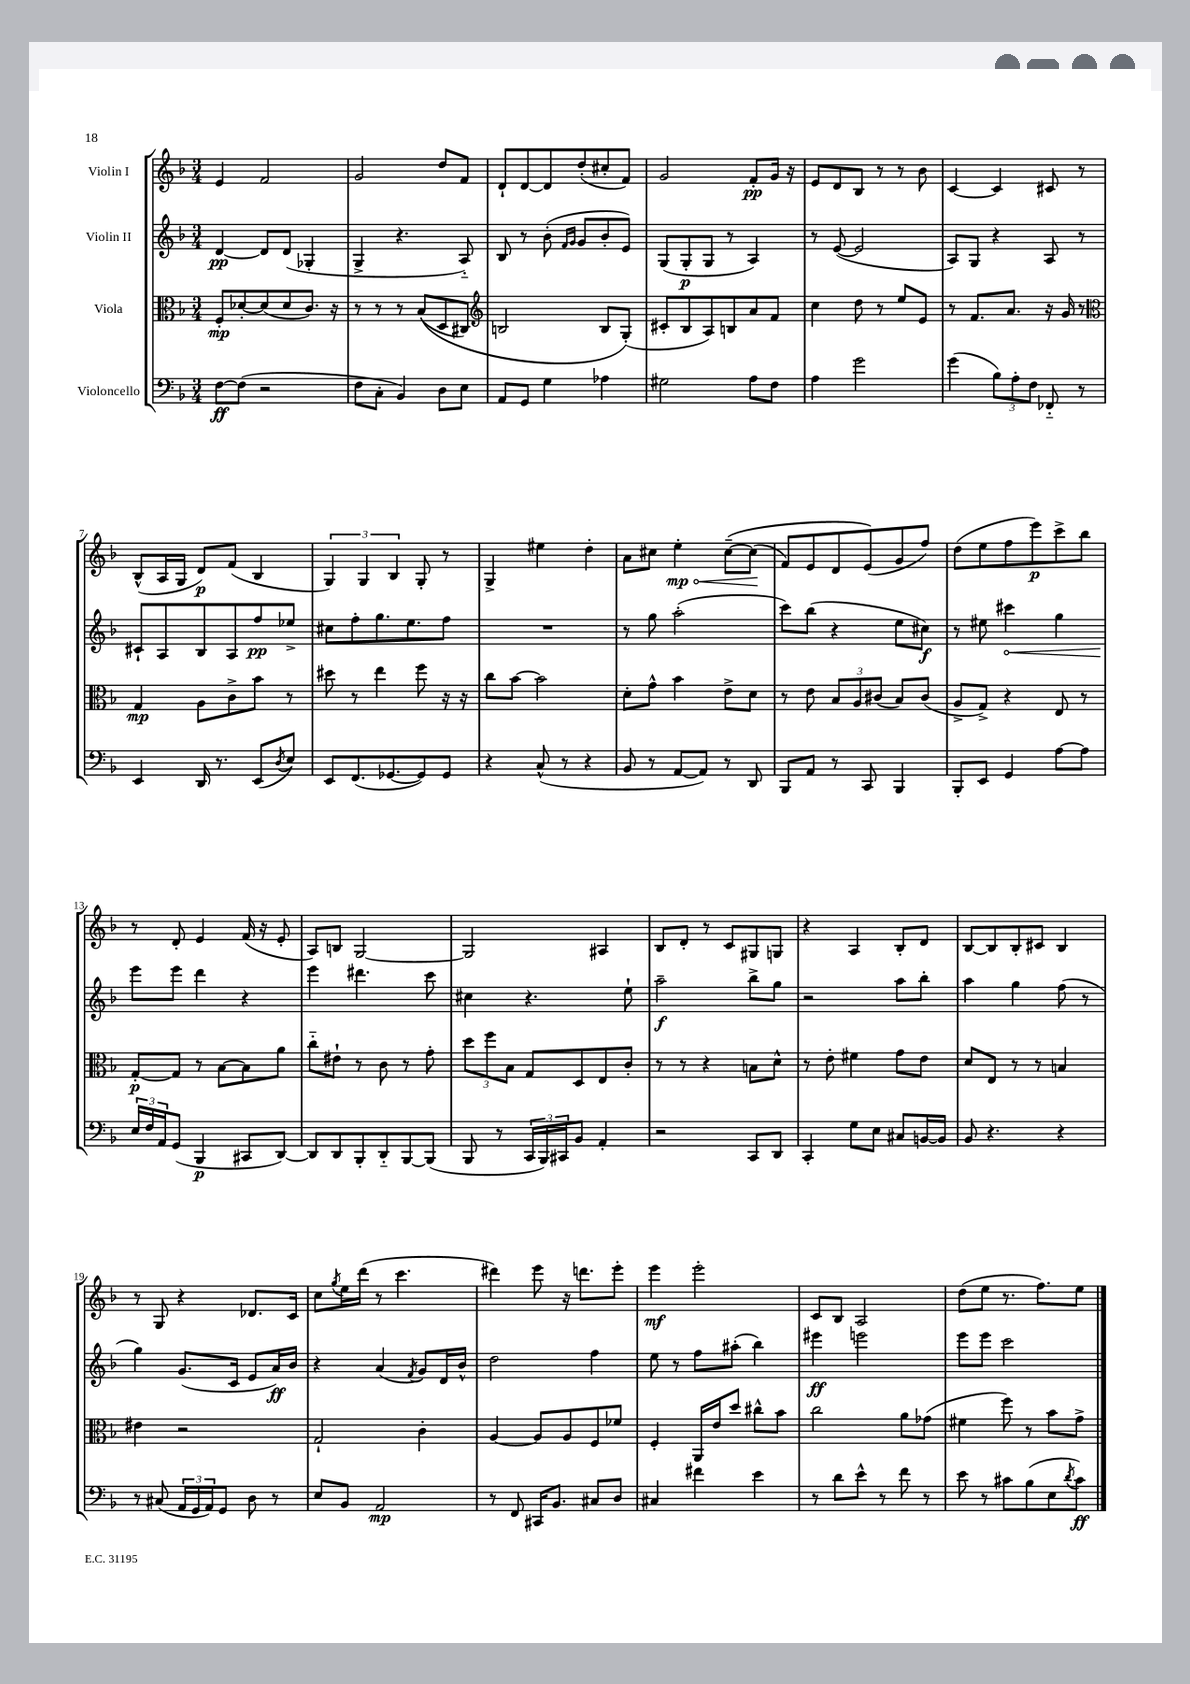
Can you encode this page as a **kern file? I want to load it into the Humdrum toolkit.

**kern	**kern	**kern	**kern
*staff4	*staff3	*staff2	*staff1
*clefF4	*clefC3	*clefG2	*clefG2
*k[b-]	*k[b-]	*k[b-]	*k[b-]
*M3/4	*M3/4	*M3/4	*M3/4
[8F\L	8F'/L	[4d/	4e/
(8F\]J	[8d-'/	.	.
2r	(8d-/]	8d/]L	2f/
.	8d-/	(8d/J	.
.	8.c/J)	4G-'/	.
.	16r	.	.
=	=	=	=
8F\L	8r	4G^/	2g/
8C'\J	8r	.	.
4BB-/)	8r	4.r	.
.	&((8B-/L	.	.
8D\L	8D/	.	8dd/L
8E\J	8C#/J)	8A'~/)	8f/J
=	=	=	=
*	*clefG2	*	*
8AA/L	2B/	8B-/	8d`/L
8GG/J	.	8r	[8d/
4G\	.	(8b-'\	8d/]
.	.	16qqf/LL	.
.	.	16qqg/JJ	.
.	.	8g/L	(8dd'/
4A-\	8B/L	8b-'/	8cc#'/
.	(8G'/J&)	8e/J)	8f/J)
=	=	=	=
2G#\	8c#'/L	(8G/L	2g/
.	8B-/	8G'/	.
.	8A/)	8G/J	.
.	8B/	8r	.
8A\L	8a/	4A/)	8f'/L
8F\J	8f/J	.	16g/Jk
.	.	.	16r
=	=	=	=
4A\	4cc\	8r	8e/L
.	.	([8e/	8d/
2g\	8dd\	2e/]	8B-/J
.	8r	.	8r
.	8ee/L	.	8r
.	8e/J	.	8b-\
=	=	=	=
(4g\	8r	8A/L)	[4c/
.	8.f/L	8G/J	.
12B-\L)	.	4r	4c/]
.	8.a/J	.	.
12A'\	.	.	.
12F\J	.	.	.
8FF-'~/	16r	8A/	8c#/
.	16g/	.	.
8r	8r	8r	8r
=	=	=	=
*	*clefC3	*	*
4EE/	4G/	8c#`/L	(8B-^^/L
.	.	8A/	16A/L
.	.	.	16G/JJ
16DD/	8A\L	8B-/	8d/L)
8.r	.	.	.
.	8c^\	8A/	(8f/J
(8EE/L	8b-\J	8ff/	4B-/
8qD/	.	.	.
8E/J)	8r	8ee-^/J	.
=	=	=	=
8EE/L	8dd#\	8cc#\L	6G/)
(8.FF/	8r	8ff'\	.
.	.	.	6G/
.	4ee\	8.gg\	.
[8.GG-/	.	.	.
.	.	.	6B-/
.	.	8.ee\	.
8GG-/])	8ff\	.	8G'/
8GG-/J	16r	8ff\J	8r
.	16r	.	.
=	=	=	=
4r	8cc\L	2.r	4G^/
.	[8b-\J	.	.
(8C^^/	2b-\]	.	4ee#\
8r	.	.	.
4r	.	.	4dd'\
=	=	=	=
8BB-/	8d'\L	8r	8a\L
8r	8g^^\J	8gg\	8cc#\J
[8AA/L	4b-\	(2aa'\	4ee'\
8AA/]J)	.	.	.
8r	8e^\L	.	&([8cc#~\L
8DD/	8d\J	.	(8cc#\]J
=	=	=	=
8BBB-/L	8r	8ccc\L)	8f/L)
8AA/J	8e\	(8bb-\J	8e/
8r	12B-/L	4r	8d/
.	12A/	.	.
8CC/	.	.	(8e/&)
.	(12c#/J	.	.
4BBB-/	8B-/L)	8ee\L	8g/
.	(8c#/J	8cc#\J)	8ff/J)
=	=	=	=
8BBB-'/L	8A^/L	8r	(8dd\L
8EE/J	8G^/J)	8ee#\	8ee\
4GG/	4r	4ccc#\	8ff\
.	.	.	8eee\)
[8A\L	8E/	4gg\	8ccc^\
8A\]J	8r	.	8bb-\J
=	=	=	=
24E/LL	[8G'/L	8eee\L	8r
24F/	.	.	.
24AA/J	.	.	.
(8GG/J	8G/]J	8eee\J	8d'/
4BBB-/	8r	4ddd\	4e/
.	[8B-\L	.	.
8CC#/L	8B-\]	4r	(16f/
.	.	.	16r
[8DD/J)	8a\J	.	8e'/
=	=	=	=
8DD/]L	8cc'~\L	4eee\	8A/L)
8DD/	8e#`\J	.	8B/J
8BBB-'/	8r	4.ddd#\	[2G/
8DD'~/	8c\	.	.
[8BBB-/	8r	.	.
(8BBB-/]J	8g'\	8ccc\	.
=	=	=	=
8BBB-/	12dd\L	4cc#\	2G/]
.	12ff\	.	.
8r	.	.	.
.	12B-\J	.	.
24CC/LL	8G/L	4.r	.
24BBB-/)	.	.	.
24CC#/J	.	.	.
8BB-/J	8D/	.	.
4AA'/	8E/	.	4A#/
.	8c'/J	8ee`\	.
=	=	=	=
2r	8r	2aa~\	8B-/L
.	8r	.	8d'/J
.	4r	.	8r
.	.	.	8c/L
8CC/L	8B\L	8bb-^\L	8G#/
8DD/J	8d^^\J	8gg\J	8G/J
=	=	=	=
4CC'/	8r	2r	4r
.	8e'\	.	.
8G\L	4f#\	.	4A/
8E\J	.	.	.
8C#/L	8g\L	8aa\L	8B-'/L
[16BB/L	8e\J	8bb-'\J	8d/J
16BB/]JJ	.	.	.
=	=	=	=
8BB-/	8d/L	4aa\	[8B-/L
4.r	8E/J	.	8B-/]
.	8r	4gg\	8B-'/
.	8r	.	8c#/J
4r	4B/	(8ff\	4B-/
.	.	8r	.
=	=	=	=
8r	4e#\	4gg\)	8r
(8C#/	.	.	8G/
24AA/LL	2r	(8.g/L	4r
24GG/	.	.	.
24AA/J)	.	.	.
8GG/J	.	.	.
.	.	16c/Jk	.
8D\	.	8e/L	8.d-/L
8r	.	16a/L)	.
.	.	16b-/JJ	16c/Jk
=	=	=	=
8E/L	2G`/	4r	8cc\L
.	.	.	8qgg/
8BB-/J	.	.	16ee\L
.	.	.	(16ddd\JJ
2AA/	.	(4a/	8r
.	.	.	4.ccc\
.	.	8qf/	.
.	4c'\	8g/L)	.
.	.	16d/L	.
.	.	16b-^^/JJ	.
=	=	=	=
8r	[4A/	2dd\	4ddd#\)
8FF/	.	.	.
16CC#/LK	8A/]L	.	8eee\
8.BB-/J	.	.	.
.	8A/	.	16r
.	.	.	8.ddd\L
8C#/L	8F/	4ff\	.
8D/J	8f-/J	.	8eee'\J
=	=	=	=
4C#/	4F'/	8ee\	4eee\
.	.	8r	.
4f#\	16AA/LL	8ff\L	2eee'\
.	16e/J	.	.
.	8dd/J	(8aa#'\J	.
4e\	8cc#^^\L	4bb-\)	.
.	8b-\J	.	.
=	=	=	=
8r	2cc\	4eee#\	8c/L
8d\L	.	.	8B-/J
8e^^\J	.	2eee\	2A/
8r	.	.	.
8f\	8a\L	.	.
8r	(8g-\J	.	.
=	=	=	=
8e\	4f#\	8eee\L	(8dd\L
8r	.	8eee\J	8ee\J
8c#\L	8ff\)	2ccc\	8.r
(8B-\	8r	.	.
.	.	.	8.ff\L)
8E\	8b-\L	.	.
8qd/	.	.	.
8c#\J)	8g^\J	.	8ee\J
==	==	==	==
*-	*-	*-	*-
